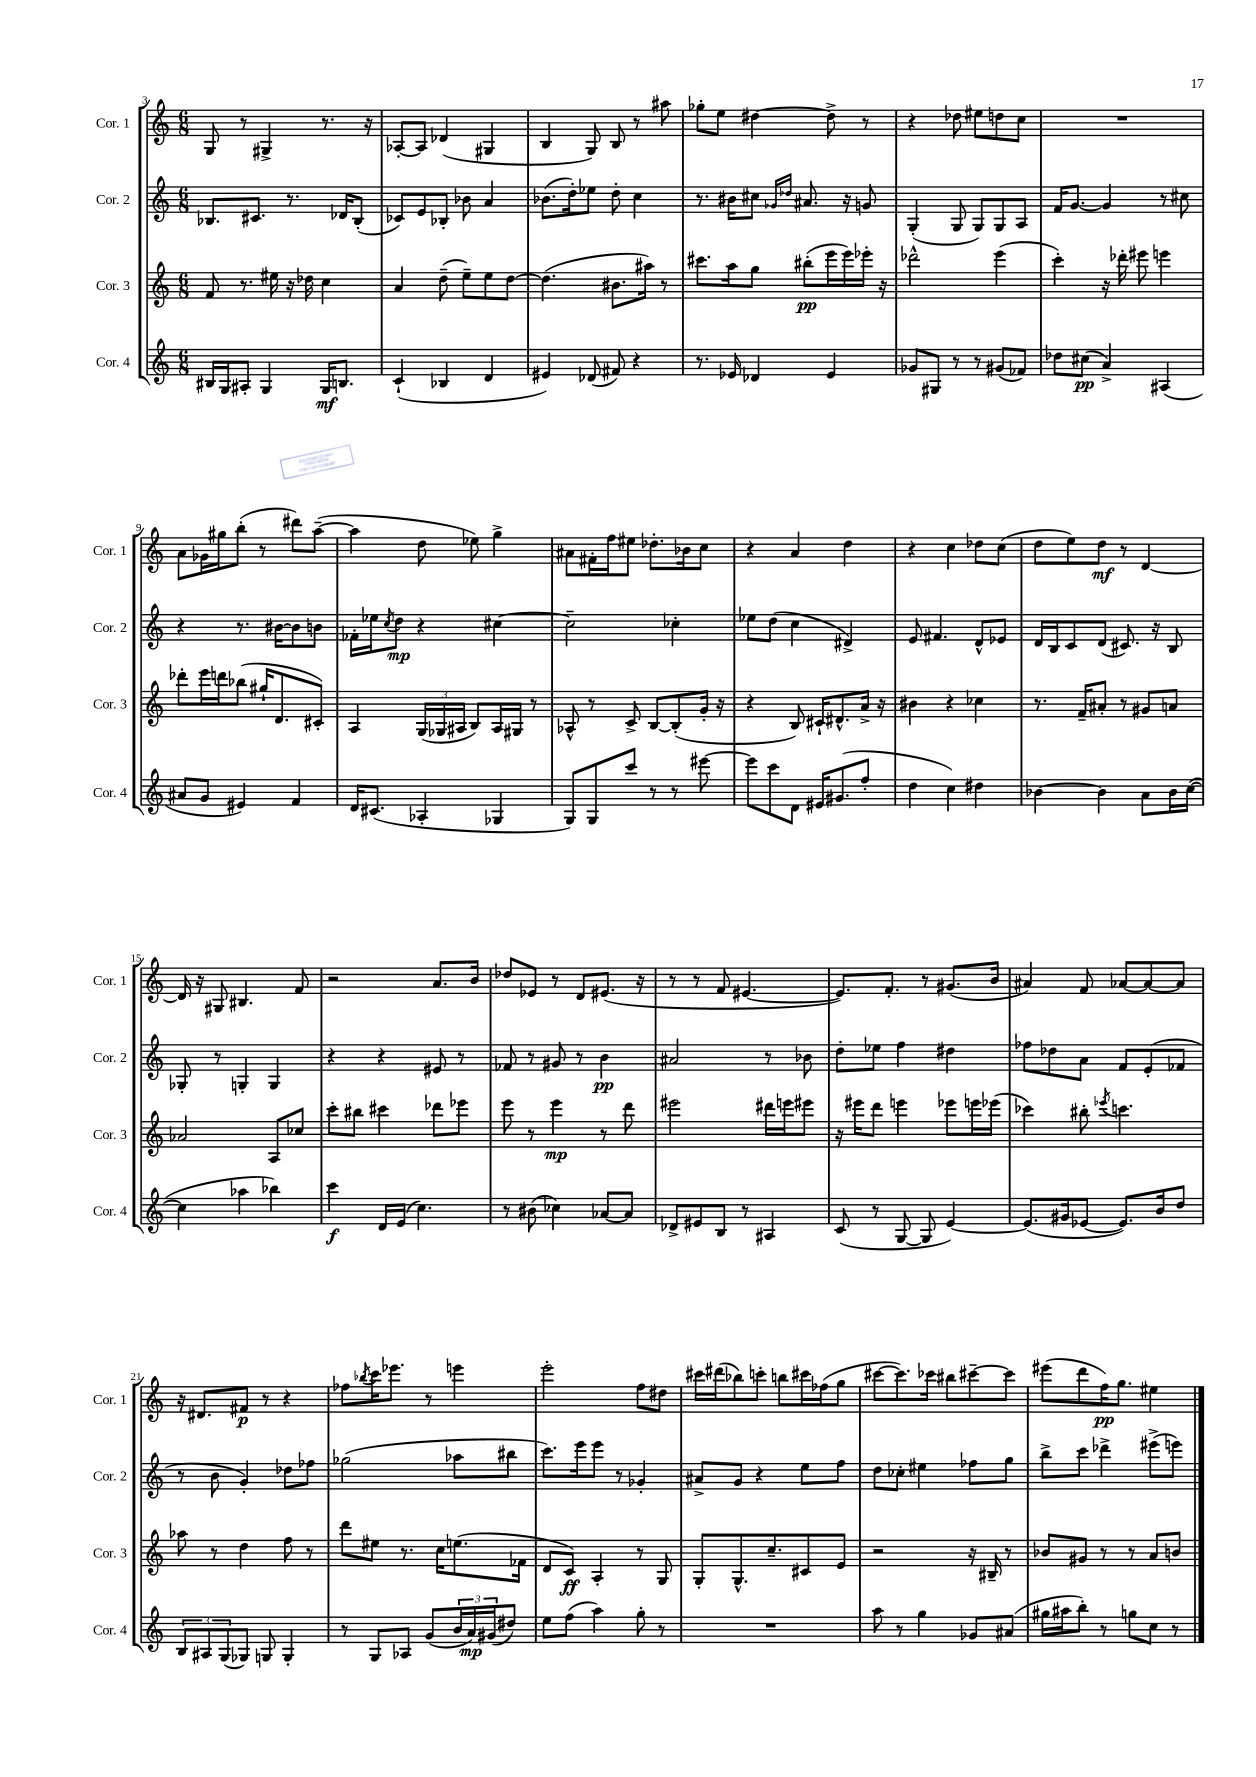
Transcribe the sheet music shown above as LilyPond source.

<<
\new StaffGroup <<
\new Staff = "s0" \with { instrumentName = "Cor. 1" shortInstrumentName = "Cor. 1" } {
    \clef treble \key c \major \numericTimeSignature \time 6/8
    g8 r8 gis4-> r8. r16 |
    aes8~-. aes8 des'4( gis4 |
    b4 g8) b8 r8 ais''8 |
    ges''8-. e''8 dis''4~ dis''8-> r8 |
    r4 des''8 eis''8 d''8 c''8 |
    R2. |
    a'8 ges'16 gis''16 b''8-.( r8 dis'''8) a''8~--( |
    a''4 d''8 ees''8) g''4-> |
    ais'8 fis'16-. f''16 eis''8 des''8.-. bes'16 c''8 |
    r4 a'4 d''4 |
    r4 c''4 des''8 c''8( |
    d''8 e''8) d''8\mf r8 d'4~ |
    d'16 r16 gis8 bis4. f'8 |
    r2 a'8. b'16 |
    des''8 ees'8 r8 d'8 eis'8.( r16 |
    r8 r8 f'8 eis'4.~ |
    eis'8.) f'8.-. r8 gis'8.( b'16 |
    ais'4) f'8 aes'8~ aes'8~ aes'8 |
    r16 dis'8. fis'8\p r8 r4 |
    fes''8 \acciaccatura { bes''8 } c'''16 ees'''8. r8 e'''4 |
    e'''2-. f''8 dis''8 |
    cis'''16 dis'''16( bes''8) c'''8-. b''8 cis'''16 fes''16( g''8 |
    cis'''8~ cis'''8.) ces'''16 bis''8 cis'''8~-- cis'''8 |
    eis'''8( d'''8 f''16\pp) g''8. eis''4 \bar "|." |
}
\new Staff = "s1" \with { instrumentName = "Cor. 2" shortInstrumentName = "Cor. 2" } {
    \clef treble \key c \major \numericTimeSignature \time 6/8
    bes8. cis'8. r8. des'16 bes8-.( |
    ces'8) e'8 bes8-. bes'8 a'4 |
    bes'8.( d''16-.) ees''8 d''8-. c''4 |
    r8. bis'16 cis''8 \grace { ges'16 des''16 } ais'8. r16 g'8 |
    g4-.( g8 g8) g8 a8 |
    f'16 g'8.~ g'4 r8 cis''8 |
    r4 r8. bis'16~ bis'8 b'8 |
    fes'16-. ees''16 \acciaccatura { c''8 } d''8\mp r4 cis''4~ |
    cis''2-- ces''4-. |
    ees''8 d''8( c''4 dis'4->) |
    e'8 fis'4. d'8-^ ees'8 |
    d'16 b16 c'8 d'8( cis'8.) r16 b8 |
    ges8-. r8 g4-. g4 |
    r4 r4 eis'8 r8 |
    fes'8 r8 gis'8 r8 b'4\pp |
    ais'2 r8 bes'8 |
    d''8-. ees''8 f''4 dis''4 |
    fes''8 des''8 a'8 f'8 e'8-.( fes'8 |
    r8 b'8 g'4-.) des''8 fes''8 |
    ges''2( aes''8 bis''8 |
    c'''8.) e'''16 e'''8 r8 ges'4-. |
    ais'8-> g'8 r4 e''8 f''8 |
    d''8 ces''8-. eis''4 fes''8 g''8 |
    b''8-> c'''8 des'''4-> eis'''8->( e'''8) \bar "|." |
}
\new Staff = "s2" \with { instrumentName = "Cor. 3" shortInstrumentName = "Cor. 3" } {
    \clef treble \key c \major \numericTimeSignature \time 6/8
    f'8 r8. eis''16 r16 des''16 c''4 |
    a'4 d''8--( e''8--) e''8 d''8~ |
    d''4.( bis'8. ais''16) r8 |
    cis'''8. a''16 g''8 bis''8-.\pp( e'''16 e'''16) ees'''16-. r16 |
    des'''2-^ e'''4( |
    c'''4-.) r16 des'''16-. eis'''8 e'''4 |
    des'''8-. e'''16 d'''16 bes''8( gis''16-! d'8. cis'8-.) |
    a4 \tuplet 3/2 { g16( ges16 ais16 } b8) ais16 gis16 r8 |
    aes8-^ r8 c'8-> b8~ b8-.( g'16-. r16 |
    r4 b8) cis'16-! dis'8.-^ a'16-> r16 |
    bis'4 r4 ces''4 |
    r8. f'16-- ais'8-. r8 gis'8 a'8 |
    aes'2 a8 ces''8 |
    c'''8-. bis''8 cis'''4 des'''8 ees'''8 |
    e'''8 r8 e'''4\mp r8 d'''8 |
    eis'''2 dis'''16 e'''16 eis'''8 |
    r16 eis'''16 d'''8 e'''4 ees'''8 e'''16 ees'''16( |
    ces'''4) bis''8-. \acciaccatura { ees'''8 } c'''4. |
    aes''8 r8 d''4 f''8 r8 |
    d'''8 eis''8 r8. c''16 e''8.( fes'16 |
    d'8 c'8\ff) a4-. r8 g8 |
    g8-. g8.-^ c''8.-- cis'8 e'8 |
    r2 r16 bis16-- r8 |
    bes'8 gis'8 r8 r8 a'8 b'8 \bar "|." |
}
\new Staff = "s3" \with { instrumentName = "Cor. 4" shortInstrumentName = "Cor. 4" } {
    \clef treble \key c \major \numericTimeSignature \time 6/8
    bis16 g16 ais8-. g4 g16\mf b8. |
    c'4-!( bes4 d'4 |
    eis'4) des'8( fis'8) r4 |
    r8. ees'16 des'4 ees'4 |
    ges'8 gis8 r8 r8 gis'8( fes'8) |
    des''8 cis''8\pp( a'4->) ais4( |
    ais'8 g'8 eis'4) f'4 |
    d'16 cis'8.( aes4-. ges4 |
    g8) g8 c'''8 r8 r8 eis'''8~ |
    eis'''8 c'''8 d'8 eis'16 gis'8.( f''8-. |
    d''4 c''4) dis''4 |
    bes'4~ bes'4 a'8 bes'16 c''16~( |
    c''4 aes''4 bes''4) |
    c'''4\f d'16 e'16( c''4.) |
    r8 bis'8( ces''4) aes'8~ aes'8 |
    des'8-> eis'8 b8 r8 ais4 |
    c'8( r8 g8~ g8 e'4~) |
    e'8.( gis'16 ees'8~ ees'8.) b'16 d''8 |
    \tuplet 3/2 { b8 ais8 g8( } ges8) g8 g4-. |
    r8 g8 aes8 g'8( \tuplet 3/2 { b'16 a'16\mp) gis'16( } dis''8) |
    e''8 f''8( a''4) g''8-. r8 |
    R2. |
    a''8 r8 g''4 ges'8 ais'8( |
    gis''16 ais''16 b''8-.) r8 g''8 c''8 r8 \bar "|." |
}
>>
>>
\layout { \context { \Score currentBarNumber = #3 } }
